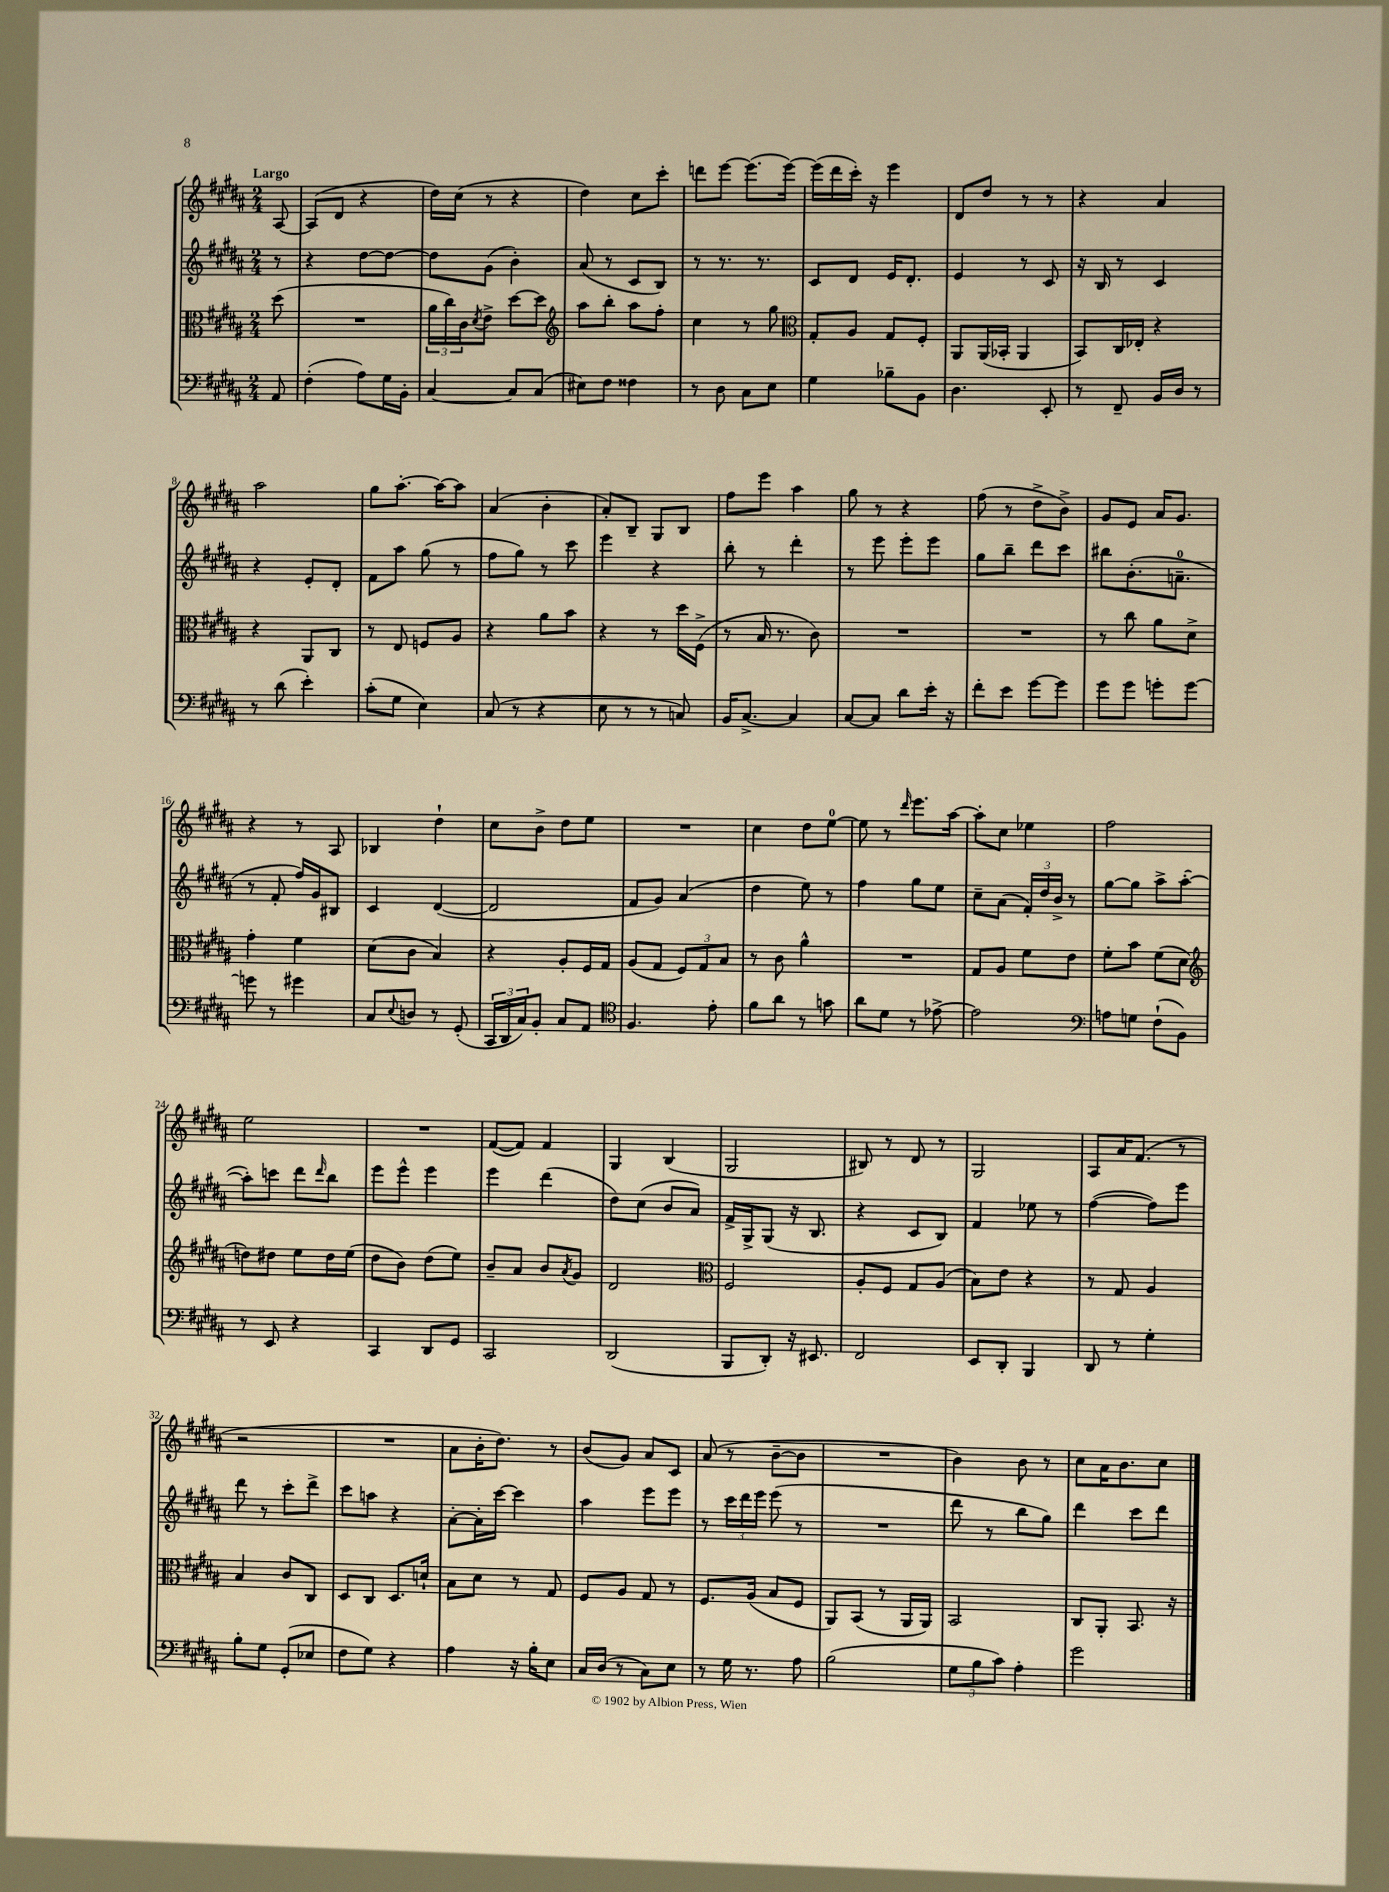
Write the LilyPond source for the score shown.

<<
\new StaffGroup <<
\new Staff = "s0" {
    \clef treble \key b \major \numericTimeSignature \time 2/4 \partial 8 \tempo "Largo"
    ais8~ |
    ais8( dis'8 r4 |
    dis''16) cis''16( r8 r4 |
    dis''4) cis''8 cis'''8-. |
    d'''8 e'''8~ e'''8.( e'''16~) |
    e'''16( dis'''16 cis'''16-.) r16 e'''4 |
    dis'8 dis''8 r8 r8 |
    r4 ais'4 |
    ais''2 |
    gis''8 ais''8.~-. ais''16~ ais''8 |
    ais'4( b'4-. |
    ais'8-.) b8-- gis8 b8 |
    fis''8 e'''8 ais''4 |
    gis''8 r8 r4 |
    fis''8( r8 dis''8-> b'8->) |
    gis'8 e'8 ais'16 gis'8. |
    r4 r8 ais8 |
    bes4 dis''4-! |
    cis''8 b'8-> dis''8 e''8 |
    R2 |
    cis''4 dis''8 e''8-0~ |
    e''8 r8 \grace { dis'''16 } e'''8. ais''16~ |
    ais''8-. cis''8 ees''4 |
    fis''2 |
    e''2 |
    R2 |
    fis'8~( fis'8) fis'4 |
    gis4 b4( |
    gis2 |
    bis8) r8 dis'8 r8 |
    gis2 |
    ais8 ais'16 fis'8.( r8 |
    r2 |
    R2 |
    ais'8 b'16-. dis''8.) r8 |
    b'8( gis'8) ais'8 cis'8 |
    ais'8( r8 b'8~-- b'8 |
    R2 |
    b'4) b'8 r8 |
    cis''8 ais'16 b'8. cis''8 \bar "|." |
}
\new Staff = "s1" {
    \clef treble \key b \major \numericTimeSignature \time 2/4 \partial 8
    r8 |
    r4 dis''8~ dis''8~ |
    dis''8 gis'8( b'4-.) |
    ais'8( r8 cis'8 b8) |
    r8 r8. r8. |
    cis'8 dis'8 e'16 dis'8.-. |
    e'4 r8 cis'8 |
    r16 b16 r8 cis'4 |
    r4 e'8-. dis'8-. |
    fis'8 ais''8 gis''8( r8 |
    fis''8 gis''8) r8 cis'''8 |
    e'''4 r4 |
    b''8-. r8 dis'''4-. |
    r8 e'''8 e'''8-. e'''8 |
    gis''8 b''8-- dis'''8 cis'''8 |
    bis''8 b'8.-.( a'8.-0-- |
    r8 fis'8-. fis''16) gis'16 bis8 |
    cis'4 dis'4~( |
    dis'2 |
    fis'8 gis'8) ais'4( |
    dis''4 e''8) r8 |
    fis''4 gis''8 e''8 |
    cis''8-- ais'8( \tuplet 3/2 { fis'16-.) dis''16 b'16-> } r8 |
    gis''8~ gis''8 ais''8-> ais''8~-.( |
    ais''8-.) c'''8 dis'''8 \grace { dis'''16 } b''8 |
    e'''8 e'''8-^ e'''4 |
    e'''4 dis'''4( |
    dis''8) cis''8( b'8 ais'8) |
    fis'16-> gis16-> gis8( r16 b8. |
    r4 cis'8 b8) |
    fis'4 ees''8 r8 |
    fis''4~( fis''8) e'''8 |
    dis'''8 r8 cis'''8-. dis'''8-> |
    cis'''8 a''8 r4 |
    ais'8~-. ais'16-. cis'''16~ cis'''4 |
    ais''4 e'''8 e'''8 |
    r8 \tuplet 3/2 { cis'''16 dis'''16 e'''16 } e'''8( r8 |
    R2 |
    dis'''8 r8 b''8 gis''8) |
    dis'''4 cis'''8 dis'''8 \bar "|." |
}
\new Staff = "s2" {
    \clef alto \key b \major \numericTimeSignature \time 2/4 \partial 8
    dis''8( |
    R2 |
    \tuplet 3/2 { ais'16 cis''16) cis'16 } \acciaccatura { dis'8 } e'8-> dis''8~ dis''8 |
    \clef treble ais''8 b''8-. ais''8 fis''8-. |
    cis''4 r8 gis''8 |
    \clef alto gis8-. ais8 gis8 fis8-. |
    ais,8 ais,16( bes,16-. ais,4 |
    b,8) cis16 ees16-. r4 |
    r4 ais,8 cis8 |
    r8 e8 f8 ais8 |
    r4 ais'8 b'8 |
    r4 r8 dis''16 fis16->( |
    r8 b16 r8. cis'8) |
    R2 |
    R2 |
    r8 cis''8 ais'8 dis'8-> |
    gis'4-. fis'4 |
    dis'8( cis'8 b4) |
    r4 ais8-. fis16 gis16 |
    ais8( gis8 \tuplet 3/2 { fis8) gis8 b8 } |
    r8 cis'8 ais'4-^ |
    R2 |
    gis8 ais8 fis'8 e'8 |
    fis'8-. b'8 fis'8( dis'8 |
    \clef treble d''8) dis''8 e''8 dis''16 e''16( |
    dis''8 b'8) dis''8( e''8) |
    b'8-- ais'8 b'8 \acciaccatura { ais'8 } gis'8 |
    dis'2 |
    \clef alto fis2 |
    ais8-. fis8 gis8 ais8( |
    b8) e'8 r4 |
    r8 gis8 ais4 |
    b4 cis'8 cis8 |
    dis8 cis8 dis8. d'16-! |
    b8 dis'8 r8 gis8 |
    fis8 ais8 gis8 r8 |
    fis8. ais16( b8 fis8 |
    ais,8) b,8( r8 ais,16 ais,16) |
    b,2 |
    cis8 ais,8-. b,8. r16 \bar "|." |
}
\new Staff = "s3" {
    \clef bass \key b \major \numericTimeSignature \time 2/4 \partial 8
    ais,8 |
    fis4-.( ais8) gis16 b,16-. |
    cis4~ cis8 cis8( |
    eis8) fis8 fisis4 |
    r8 dis8 cis8 e8 |
    gis4 bes8-- b,8 |
    dis4. e,8-. |
    r8 fis,8-- b,16 dis16 r8 |
    r8 dis'8( e'4-.) |
    cis'8-.( gis8 e4) |
    cis8( r8 r4 |
    e8 r8 r8 c8) |
    b,16 cis8.~-> cis4 |
    cis8~ cis8 dis'8 e'16-. r16 |
    fis'8-. e'8 gis'8~ gis'8 |
    gis'8 gis'8 g'8-. g'8~ |
    g'8 r8 gis'4 |
    cis8 \appoggiatura { e8 } d8 r8 gis,8-.( |
    \tuplet 3/2 { cis,16 dis,16 cis16) } b,8-. cis8 ais,8 |
    \clef tenor fis4. e'8-. |
    fis'8 ais'8 r8 g'8 |
    ais'8 dis'8 r8 ees'8~-> |
    ees'2 |
    \clef bass a8 g8 fis8-!( b,8) |
    r8 e,8 r4 |
    cis,4 dis,8 gis,8 |
    cis,2 |
    dis,2( |
    b,,8 dis,8-.) r16 eis,8. |
    fis,2 |
    e,8 dis,8-. b,,4 |
    dis,8 r8 gis4-. |
    b8-. gis8 gis,8-.( ees8 |
    fis8 gis8) r4 |
    ais4 r16 b16-. e8 |
    cis16 dis16( r8 cis8) e8 |
    r8 gis16 r8. ais8 |
    b2( |
    \tuplet 3/2 { gis8 b8 cis'8) } ais4-. |
    gis'2 \bar "|." |
}
>>
>>
